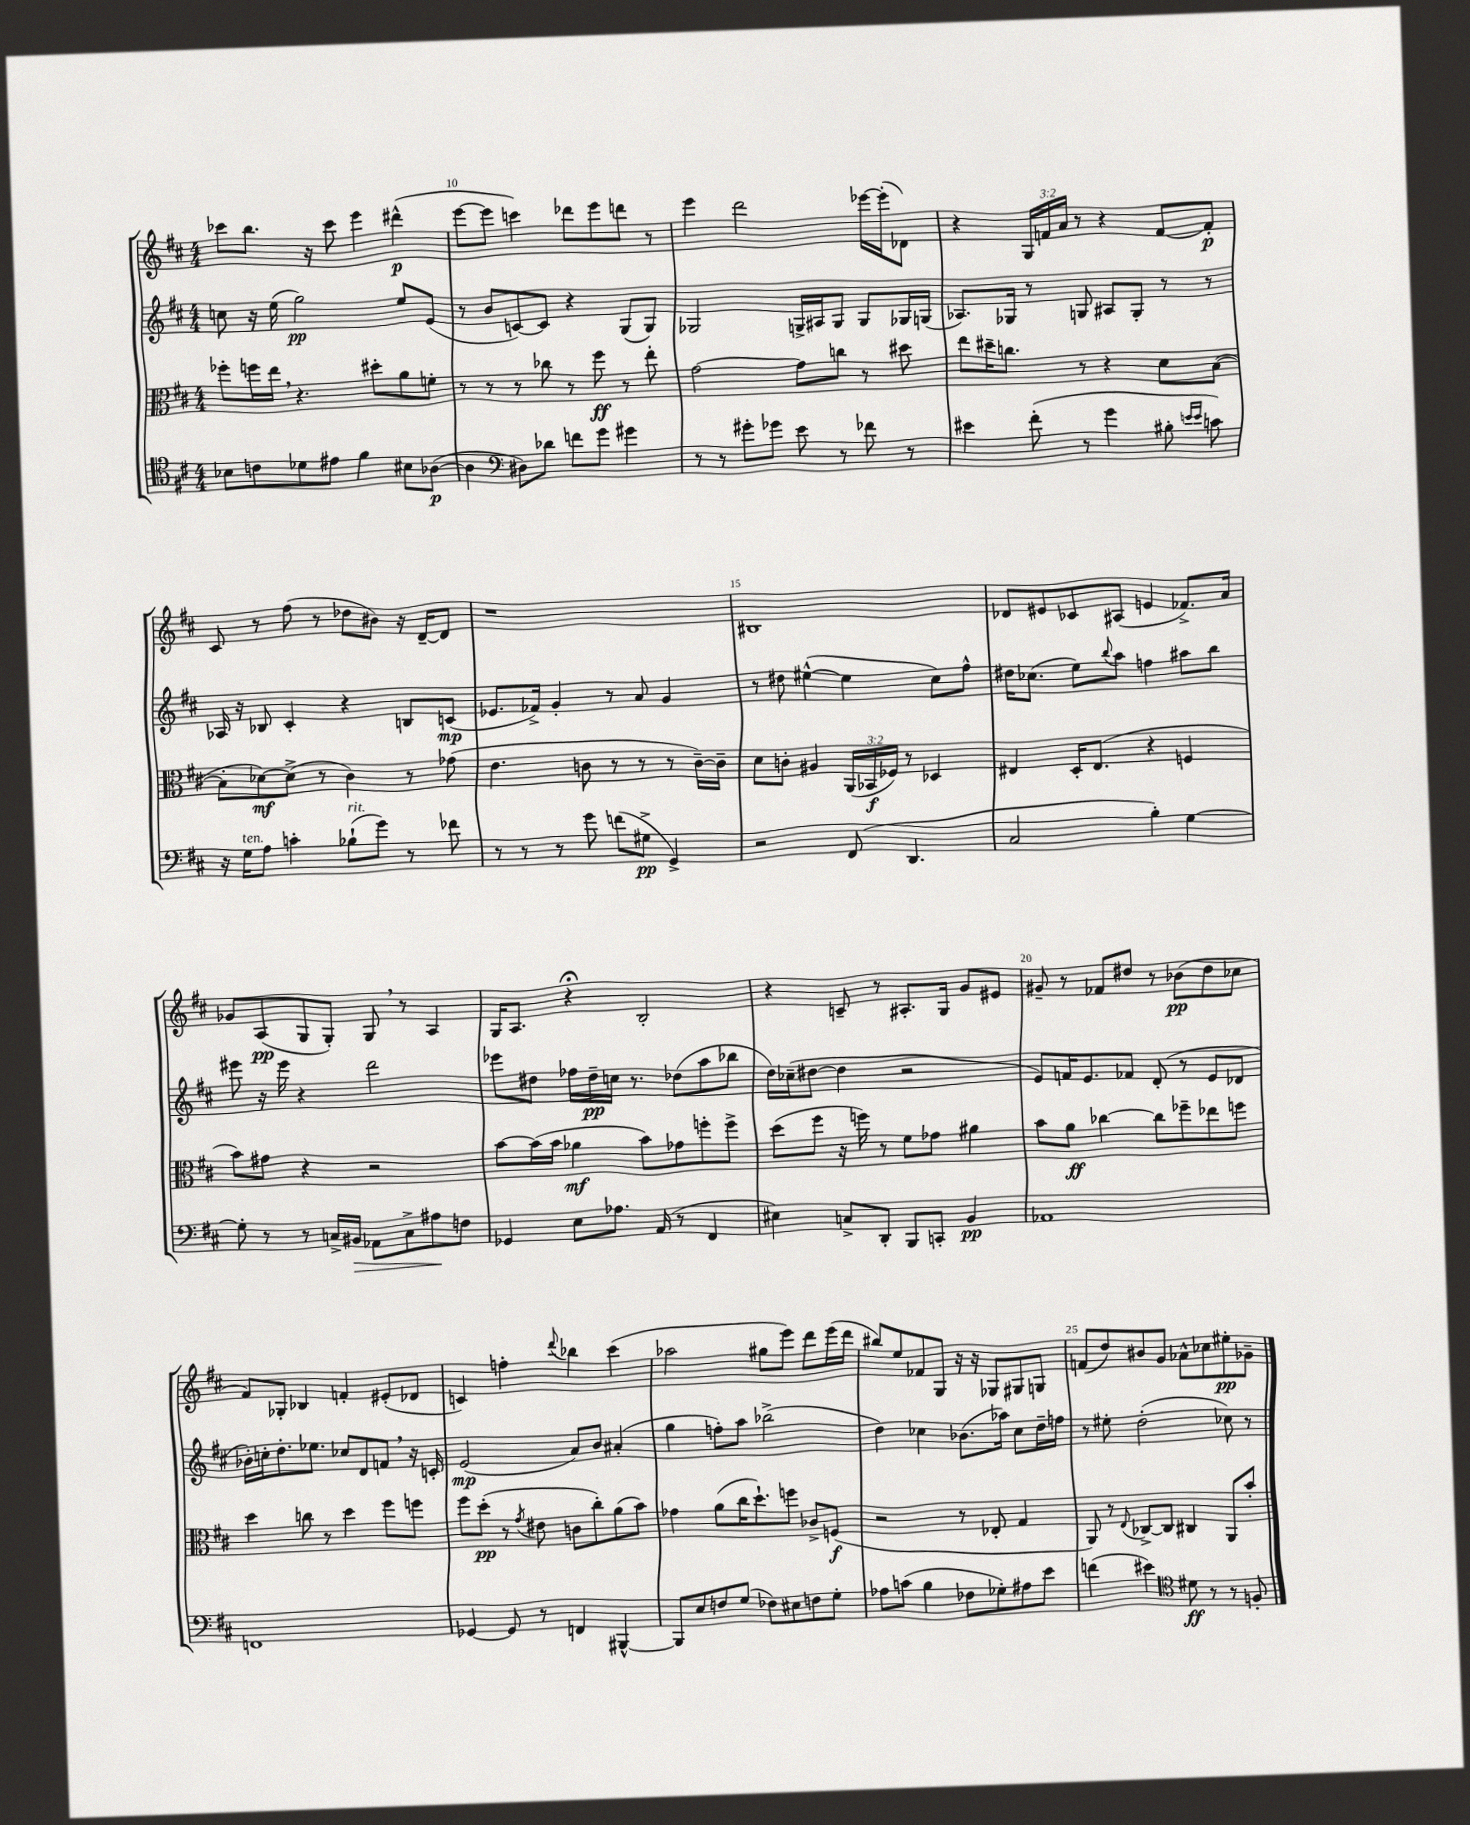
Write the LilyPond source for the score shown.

<<
\new StaffGroup <<
\new Staff = "s0" {
    \clef treble \key d \major \numericTimeSignature \time 4/4 \override Staff.TupletNumber.text = #tuplet-number::calc-fraction-text
    ces'''8 b''8. r16 ces'''8 e'''4 dis'''4-^\p( |
    e'''8~ e'''8 c'''4) des'''8 e'''8 d'''8 r8 |
    e'''4 d'''2 ees'''16~ ees'''16-.( des'8) |
    r4 \tuplet 3/2 { g16 f'16 a'16 } r8 r4 f'8~ f'8-.\p |
    cis'8 r8 fis''8( r8 des''8 bis'8) r16 d'16~-- d'8 |
    r1 |
    bis1 |
    des'8 eis'8 ces'8 ais8( e'4 fes'8.->) a'16 |
    ges'8 a8\pp( g8 g8-.) g8 \breathe r8 a4 |
    g16 a8. r4\fermata b2-. |
    r4 c'8-- r8 ais8.-. g16 g'8 eis'8 |
    gis'8-- r8 fes'8 dis''8 r8 bes'8\pp( dis''8 ces''8 |
    fis'8) ges8-. bes4 f'4-. eis'8-.( des'8 |
    c'4) f''4-. \appoggiatura { d'''8 } bes''4 cis'''4( |
    aes''2 gis''8 e'''8) d'''8 e'''16( d'''16 |
    bis''8) e''8 fes'8 g8 r16 r16 ges8 gis8 g8 |
    f'8( d''8) bis'8 g'8 aes'8-^ ces''8 eis''8-.\pp ges'8-- \bar "|." |
}
\new Staff = "s1" {
    \clef treble \key d \major \numericTimeSignature \time 4/4
    c''8 r16 e''16( g''2\pp) e''8 e'8( |
    r8 b'8 c'8~) c'8 r4 g8( g8) |
    ges2 g16-> ais16 g8 g8 ges16 g16( |
    aes8.) ges16 r8 g8 ais8 g8-. r8 r8 |
    aes16 r16 bes8 cis'4-. r4 b8 c'8\mp( |
    ees'8. fes'16->) g'4-. r8 a'8 g'4 |
    r8 dis''8 eis''4~-^( eis''4 cis''8) fis''8-^ |
    dis''16 ces''8.( e''8) \appoggiatura { b''8 } a''8 f''4 ais''8 b''8 |
    eis'''8 r16 eis'''16 r4 d'''2 |
    ees'''8 dis''8 fes''16 dis''16--\pp c''16 r8. des''8( a''8 bes''8 |
    d''16) ces''16--( dis''8~ dis''4 r2 |
    e'8) f'16 e'8. fes'8 d'8-.( r8 e'8 des'8 |
    bes'16-.) c''16-. d''8.-. ees''8. ces''8 d'8 f'8 \breathe r16 c'16-. |
    e'2\mp( a'8) b'8 ais'4-.( |
    g''4 f''8-.) a''8 bes''2->( |
    d''4) ces''4 bes'8.( aes''16) ces''8 d''16-- f''16 |
    r8 eis''8-. d''2-.( ces''8) r8 \bar "|." |
}
\new Staff = "s2" {
    \clef alto \key d \major \numericTimeSignature \time 4/4 \override Staff.TupletNumber.text = #tuplet-number::calc-fraction-text
    fes''8-. f''16 e''16 \breathe r4. dis''8-. a'8 f'8-. |
    r8 r8 r8 ces''8 r8 fis''8\ff r8 e''8-. |
    g'2~ g'8 c''8 r8 dis''8 |
    e''8 dis''16-- c''8. r8 r4 d'8 b8~( |
    b8-. des'8~\mf) des'8->( r8 cis'4) r8 ges'8( |
    e'4. c'8 r8 r8 r8 c'16~--) c'16-- |
    d'8 c'8-. ais4 \tuplet 3/2 { a,16( bes,16\f fes16) } r8 des4 |
    eis4 d16-. eis8.( r4 f4 |
    b'8) gis'8 r4 r2 |
    b'8~ b'16( b'16 aes'4\mf b'8) ges'8 f''8-. f''8-> |
    d''8( fis''8 r16 f''16) r8 fis'8 ges'8 ais'4 |
    b'8 a'8\ff ces''4~ ces''8 fes''8-- ees''8 f''8 |
    d''4 c''8 r8 d''4 fis''8 f''8 |
    fis''8 d''8-.\pp( r8 \acciaccatura { g'8 } eis'8 c'8 cis''8-.) a'8( b'8) |
    ges'4 a'8( cis''16 d''8.-!) f''8 ces'8-> f8\f( |
    r2 r8 ees8-. g4 |
    a,8) r8 \appoggiatura { e8 } ces8~-> ces8 cis4 a,8 b'8-. \bar "|." |
}
\new Staff = "s3" {
    \clef tenor \key d \major \numericTimeSignature \time 4/4
    bes8 c'8 des'8 eis'8 fis'4 bis8 aes8~\p( |
    aes4 \clef bass dis8) des'8 f'8 g'8 gis'4 |
    r8 r8 gis'8-. ges'8 e'8 r8 fes'8 r8 |
    eis'4 fis'8-.( r8 g'4 bis8-. \grace { e'16 e'16 } c'8) |
    r16 g16^\markup { \italic "ten." } a8 c'4-. bes8-!^\markup { \italic "rit." }( g'8) r8 fes'8 |
    r8 r8 r8 g'8 f'8( gis8->\pp g,4->) |
    r2 fis,8( d,4. |
    cis2 b4-.) g4~ |
    g8-. r8 r8 c16-> bis,16\> aes,8 c8-> ais8\! f8 |
    ges,4 e8 aes8. a,16( r8 fis,4 |
    eis4) c8-> d,8-. b,,8 c,8-. b,4\pp |
    aes,1 |
    f,1 |
    ges,4~ ges,8 r8 f,4 bis,,4~-^ |
    bis,,8 e8 f8 g8( fes8) eis8 f8 g8-. |
    aes8 c'8( b4 fes8 ges8-.) ais8 e'8 |
    f'4( eis'4) \clef tenor dis'8\ff r8 r8 f8-. \bar "|." |
}
>>
>>
\layout { \context { \Score currentBarNumber = #9 \override BarNumber.break-visibility = ##(#f #t #t) barNumberVisibility = #(every-nth-bar-number-visible 5) } }
